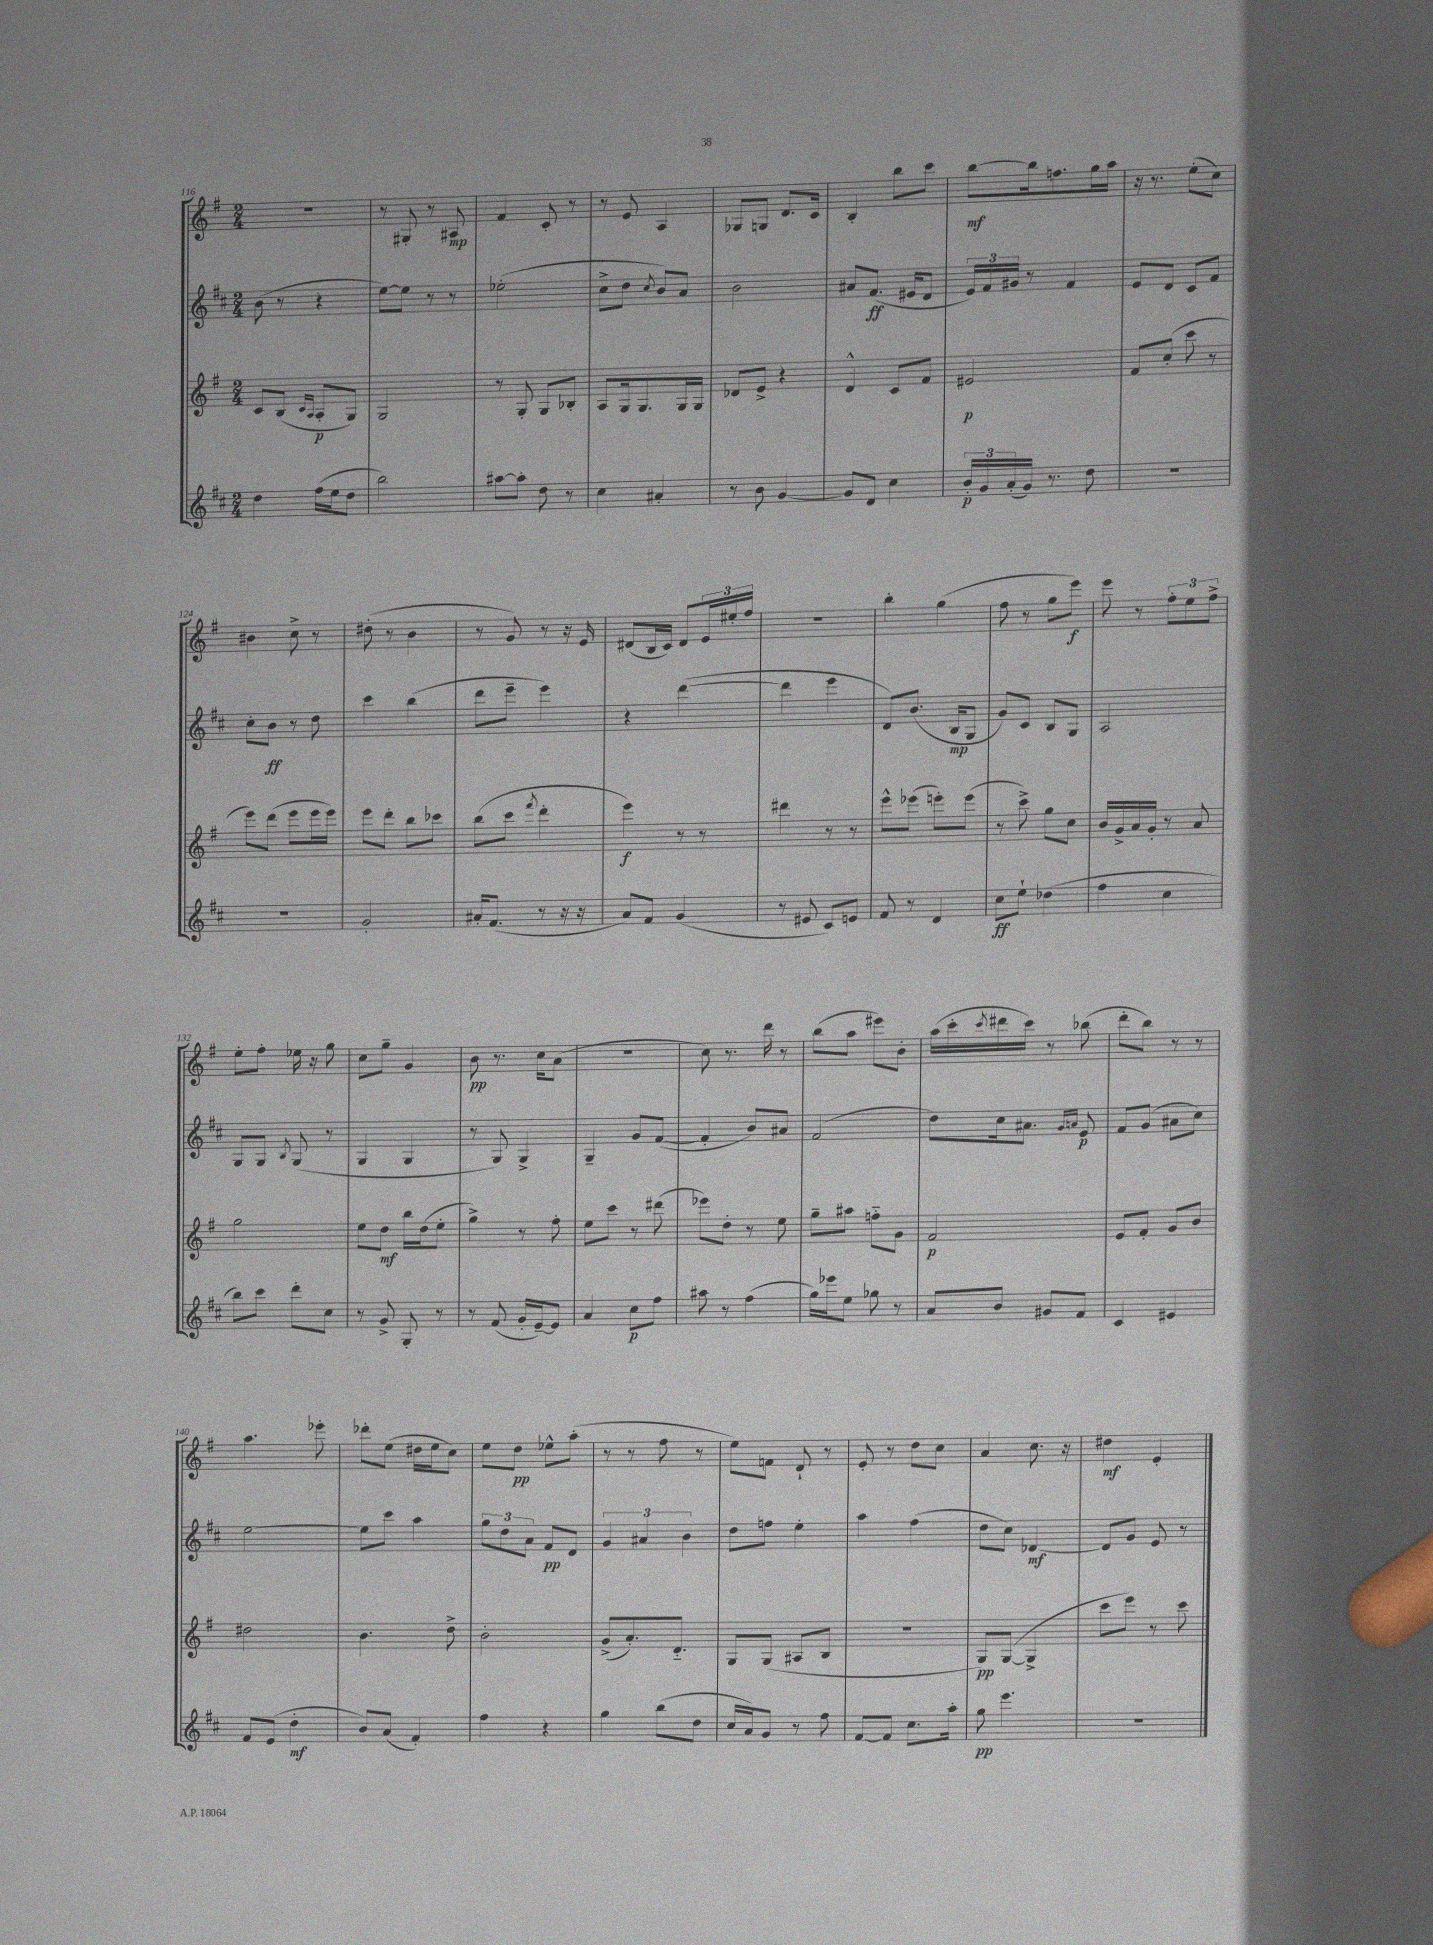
<<
\new StaffGroup <<
\new Staff = "s0" {
    \clef treble \key g \major \numericTimeSignature \time 2/4
    R2 |
    r8 gis8-. r8 ais8\mp |
    fis'4 c'8-. r8 |
    r8 e'8 a4 |
    ges8 g8 d'8. c'16 |
    b4-. b''8 c'''8 |
    b''8~\mf b''16 f''8. g''16 a''16 |
    r16 r8. e''8-.( c''8) |
    bis'4 c''8-> r8 |
    dis''8-.( r8 b'4 |
    r8 g'8) r8 r16 e'16 |
    dis'8( b16 c'16) dis'8 \tuplet 3/2 { e'16 eis''16-. fis''16 } |
    R2 |
    b''4-. g''4( |
    fis''8 r8 g''8 e'''8\f) |
    e'''8 r8 \tuplet 3/2 { fis''8-. e''8 fis''8-> } |
    e''8-. fis''8-. ees''16 r16 g''8 |
    c''8 g''8-- g'4 |
    b'8\pp r8. c''16 a'8( |
    R2 |
    c''8) r8. d'''16 r8 |
    b''8( a''8 eis'''8) b'8-. |
    a''16( c'''16-. \acciaccatura { c'''8 } dis'''16 c'''16) r8 bes''8( |
    d'''8-. b''8) r8 r8 |
    a''4. ees'''8-. |
    des'''8-. e''8( dis''16 e''16 c''8) |
    e''8 d''8\pp ees''8-^ a''8-.( |
    r8 r8 fis''8 r8 |
    e''8) f'8 d'8-! r8 |
    e'8-. r8 d''8 c''8 |
    a'4 c''8. r16 |
    dis''4\mf e'4-. \bar "|." |
}
\new Staff = "s1" {
    \clef treble \key d \major \numericTimeSignature \time 2/4
    b'8( r8 r4 |
    e''8~) e''8 r8 r8 |
    ees''2-.( |
    cis''8-> d''8 \acciaccatura { cis''8 } b'8) a'8 |
    b'2 |
    ais'8 fis'8.\ff( eis'16 d'8 |
    \tuplet 3/2 { e'16) fis'16 gis'16 } r8 fis'4 |
    e'8 d'8 cis'8 fis'8 |
    cis''8-. b'8\ff r8 d''8 |
    cis'''4 b''4( |
    d'''8 e'''8-- e'''4) |
    r4 d'''4~( |
    d'''4 e'''4 |
    d'8) b'8.( b16\mp g8 |
    g'8) cis'8 b8 g8 |
    a2 |
    g8 g8 \acciaccatura { b8 } g8( r8 |
    g4 g4 |
    r8 g8) g4-> |
    g4-- g'8 fis'8~( |
    fis'4-. b'8) ais'8 |
    fis'2( |
    d''8) cis''16 ais'8. \grace { g'16 a'16 } e'8\p |
    fis'8 g'8( ais'8 cis''8) |
    e''2~ |
    e''8 cis'''8 a''4 |
    \tuplet 3/2 { g''8 d''8 a'8 } fis'8\pp d'8 |
    \tuplet 3/2 { g'4 ais'4 b'4 } |
    d''8 f''8 e''4-. |
    a''4 fis''4( |
    d''8 cis''8) des'4~\mf |
    des'8 g'8 e'8 r8 \bar "|." |
}
\new Staff = "s2" {
    \clef treble \key g \major \numericTimeSignature \time 2/4
    c'8 b8( \grace { c'16 a16 } a8-.\p g8) |
    g2 |
    r8 g8-. g8 bes8-. |
    a8 g16 g8. g16 g16 |
    des'8 e'8-> r4 |
    d'4-^ c'8 fis'8 |
    eis'2\p |
    fis'8 c''8-.( c'''8 r8 |
    e'''8) d'''8( e'''8 e'''16 e'''16) |
    e'''8 d'''8-. b''8 ces'''8 |
    b''8( c'''8 \acciaccatura { fis'''8 } d'''4-. |
    e'''4\f) r8 r8 |
    dis'''4 r8 r8 |
    e'''8-^ ees'''8( e'''8-.) e'''8( |
    r8 c'''8->) g''8 c''8 |
    b'16 g'16-> a'16 g'16-. r8 a'8 |
    g''2 |
    e''8 d''8\mf b''16 d''16( e''8-. |
    g''4->) r8 fis''8-. |
    e''8 c'''8 r8 dis'''8( |
    ees'''8) d''8-. r8 e''8 |
    g''8-- ais''8 f''8-_ g'8 |
    fis'2\p |
    e'8 fis'8-. g'8 b'8 |
    dis''2 |
    b'4. d''8-> |
    b'2-. |
    g'8->( a'8.-.) d'8.-_ |
    g8 g8( ais8 b8 |
    R2 |
    g8\pp) g8~( g4-> |
    c'''8 e'''8) r8 c'''8 \bar "|." |
}
\new Staff = "s3" {
    \clef treble \key d \major \numericTimeSignature \time 2/4
    d''4 fis''16( e''16 d''8 |
    b''2) |
    ais''8~ ais''8-. d''8 r8 |
    cis''4 ais'4-. |
    r8 b'8 g'4~ |
    g'8 d'8 cis''4 |
    \tuplet 3/2 { b'16-.\p g'16 a'16-.( } g'16) r8. d''8 |
    R2 |
    R2 |
    g'2-. |
    ais'16-. fis'8.( r8 r16 r16 |
    a'8) fis'8 g'4( |
    r8 eis'8 cis'8) e'8 |
    fis'8 r8 d'4 |
    cis''8\ff e''8-! des''4( |
    fis''4 cis''4 |
    b''8) cis'''8 d'''8-. cis''8 |
    r8 g'8-> g8-. r8 |
    r8 fis'8( g'16-. e'16~--) e'8 |
    a'4 cis''8\p fis''8 |
    ais''8 r8 fis''4( |
    g''16) ees'''16 e''8 ges''8 r8 |
    a'8 b'8 gis'8 fis'8 |
    cis'4 eis'4 |
    fis'8 e'8( d''4-.\mf |
    b'8) a'8( fis'4-.) |
    fis''4 r4 |
    g''4 b''8( d''8 |
    cis''16 a'16) g'8 r8 fis''8 |
    fis'8~ fis'8 cis''8. a''16-. |
    g''8\pp e'''4. |
    r2 \bar "|." |
}
>>
>>
\layout { \context { \Score currentBarNumber = #116 } }
